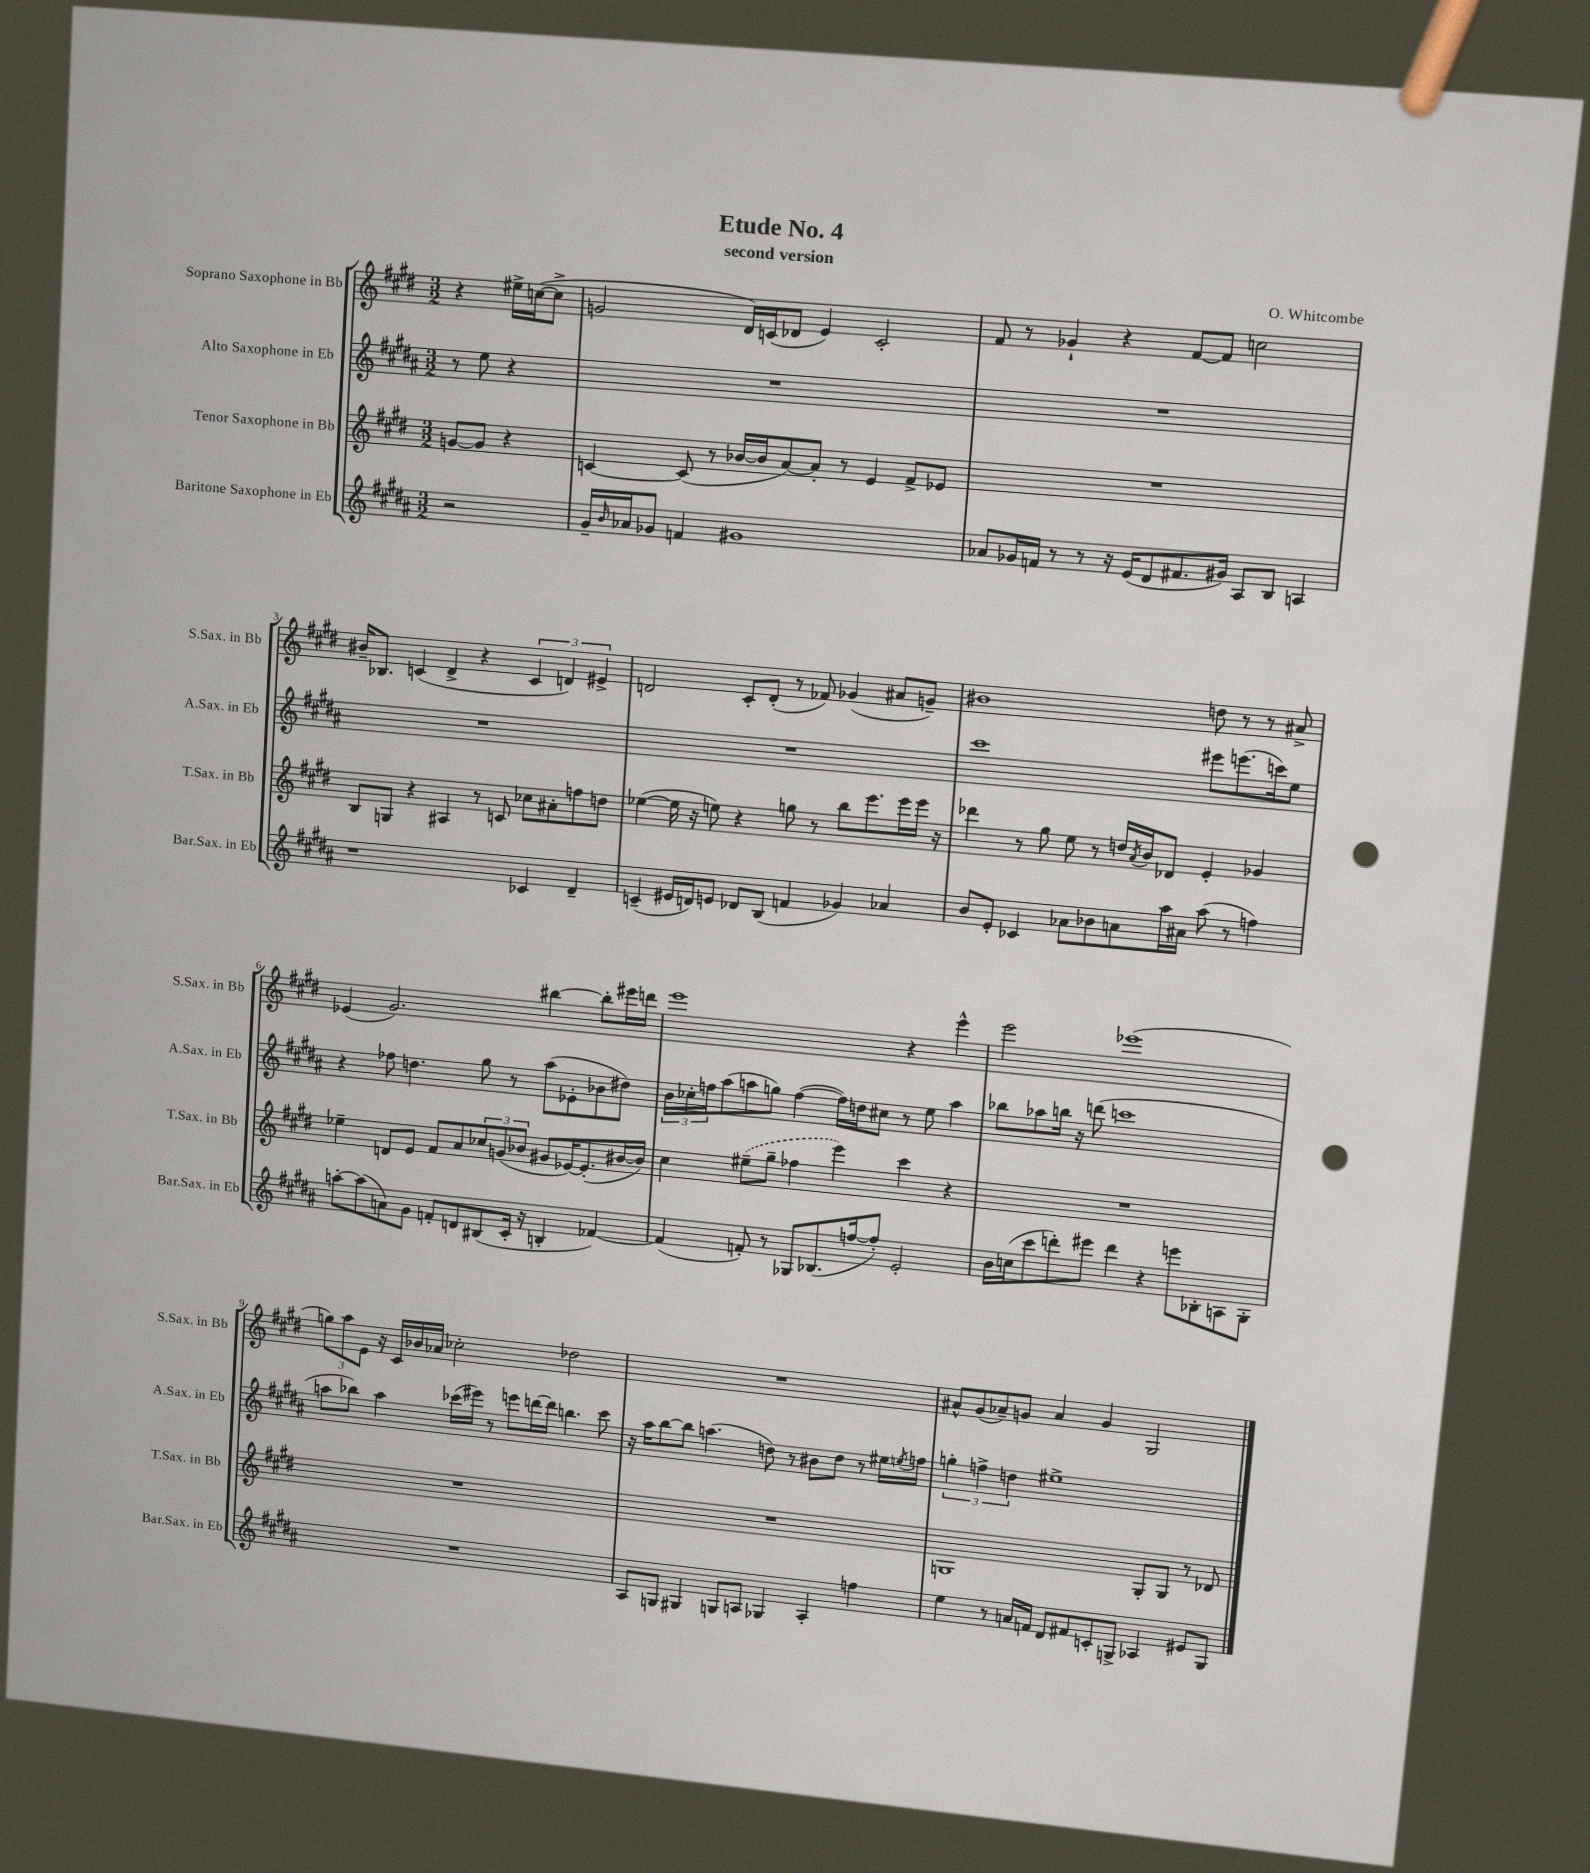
\header { title = "Etude No. 4" composer = "O. Whitcombe" subtitle = "second version" }
<<
\new StaffGroup <<
\new Staff = "s0" \with { instrumentName = "Soprano Saxophone in Bb" shortInstrumentName = "S.Sax. in Bb" } {
    \clef treble \key e \major \numericTimeSignature \time 3/2 \partial 2
    r4 eis''16-> c''16~( c''8-> |
    g'2 dis'16) c'16( des'8 e'4) c'2-. |
    fis'8 r8 ges'4-! r4 fis'8~ fis'8 c''2 |
    bis'16-- bes8. c'4( dis'4-> r4 \tuplet 3/2 { c'4 d'4) eis'4-> } |
    d'2 cis'8-. d'8-.( r8 fes'8) ges'4( ais'8 g'8--) |
    bis'1 d''8 r8 r8 ais'8-> |
    ees'4( gis'2.) bis''4~ bis''8-. eis'''16 d'''16 |
    e'''1 r4 e'''4-^ |
    e'''2 ees'''1( |
    \tuplet 3/2 { g''8) a''8 e'8 } r16 cis'16 bes'16 aes'16 ces''2-. des''2 |
    R1. |
    ais'8-^ gis'8( aes'8--) g'8 aes'4 g'4 gis2 \bar "|." |
}
\new Staff = "s1" \with { instrumentName = "Alto Saxophone in Eb" shortInstrumentName = "A.Sax. in Eb" } {
    \clef treble \key b \major \numericTimeSignature \time 3/2 \partial 2
    r8 e''8 r4 |
    R1. |
    R1. |
    R1. |
    R1. |
    cis'''1 eis'''8 e'''8.( c'''16) e''8 |
    r4 fes''8 d''4. gis''8 r8 ais''8( ees'8-. bes'8 dis''8) |
    \tuplet 3/2 { b'16 ces''16-. f''16 } ais''8( a''8 g''8) f''4~( f''16) d''16 cis''8 r8 e''8 a''4 |
    bes''8 aes''8 b''16 r16 d'''8( c'''1 |
    a''8 bes''8) a''4 ces'''16( eis'''16) r8 e'''8 d'''16~ d'''16 b''4. ces'''8 |
    r16 ais''16 b''8~ b''8 a''4.( d''8) r8 bis'8 d''8 r8 eis''16 \acciaccatura { e''8 } f''16 |
    \tuplet 3/2 { g''4-. f''4-> d''4 } eis''1-> \bar "|." |
}
\new Staff = "s2" \with { instrumentName = "Tenor Saxophone in Bb" shortInstrumentName = "T.Sax. in Bb" } {
    \clef treble \key e \major \numericTimeSignature \time 3/2 \partial 2
    g'8~ g'8 r4 |
    c'4~ c'8( r8 bes'16~ bes'16 a'8~) a'8-. r8 e'4 fis'8-> ees'8 |
    R1. |
    b8 g8 r4 ais4 r8 c'8 ces''8 ais'8-. f''8 d''8 |
    ees''4~( ees''16 r16 e''8) r4 g''8 r8 b''8 e'''8. e'''16 e'''16 r16 |
    des'''4 r8 gis''8 e''8 r8 d''16 \acciaccatura { a'8 } b'16 des'8 e'4-. ges'4 |
    ees''4-- d'8 e'8 fis'8 a'8 \tuplet 3/2 { ces''8 g'8( bes'8 } gis'8 ees'16~) ees'8.-.( bis'16~ bis'16) |
    cis''4 \once \slurDashed eis''8--( gis''8-- fes''4 e'''4) cis'''4 r4 |
    R1. |
    R1. |
    R1. |
    g1 g8-. g8 r8 des'8 \bar "|." |
}
\new Staff = "s3" \with { instrumentName = "Baritone Saxophone in Eb" shortInstrumentName = "Bar.Sax. in Eb" } {
    \clef treble \key b \major \numericTimeSignature \time 3/2 \partial 2
    r2 |
    gis'16-- \grace { b'16 } aes'16 ges'8 f'4 gis'1 |
    aes'8 ges'16 f'16 r8 r8 r16 e'16( dis'8 fis'8. gis'16) ais8 b8 a4 |
    r1 ces'4 dis'4-- |
    c'4--( eis'16 d'16) e'8 des'8 b8( f'4 ges'4) aes'4 |
    b'8 e'8-. ces'4 aes'8 bes'8 a'8 ais''16 ais'16 ais''8( r8 f''4) |
    a''8~-. a''8( a'8) gis'8 f'8-. d'8 bis8( cis'16-. r16 b4-. fes'4~) |
    fes'4( f'8-.) r8 ges8 bes8.( f''16~ f''8-.) e'2-. |
    b'16 c''16( cis'''8 d'''8-.) eis'''8 d'''4 r4 e'''8 bes8-. a8 gis8-. |
    R1. |
    ais8 g8 gis4 g8 a8 ges4 a4-. f''4 |
    e''4 r8 a'16 f'16 dis'8 fis'8 c'8-. g8-> aes4 eis'8 g8 \bar "|." |
}
>>
>>
